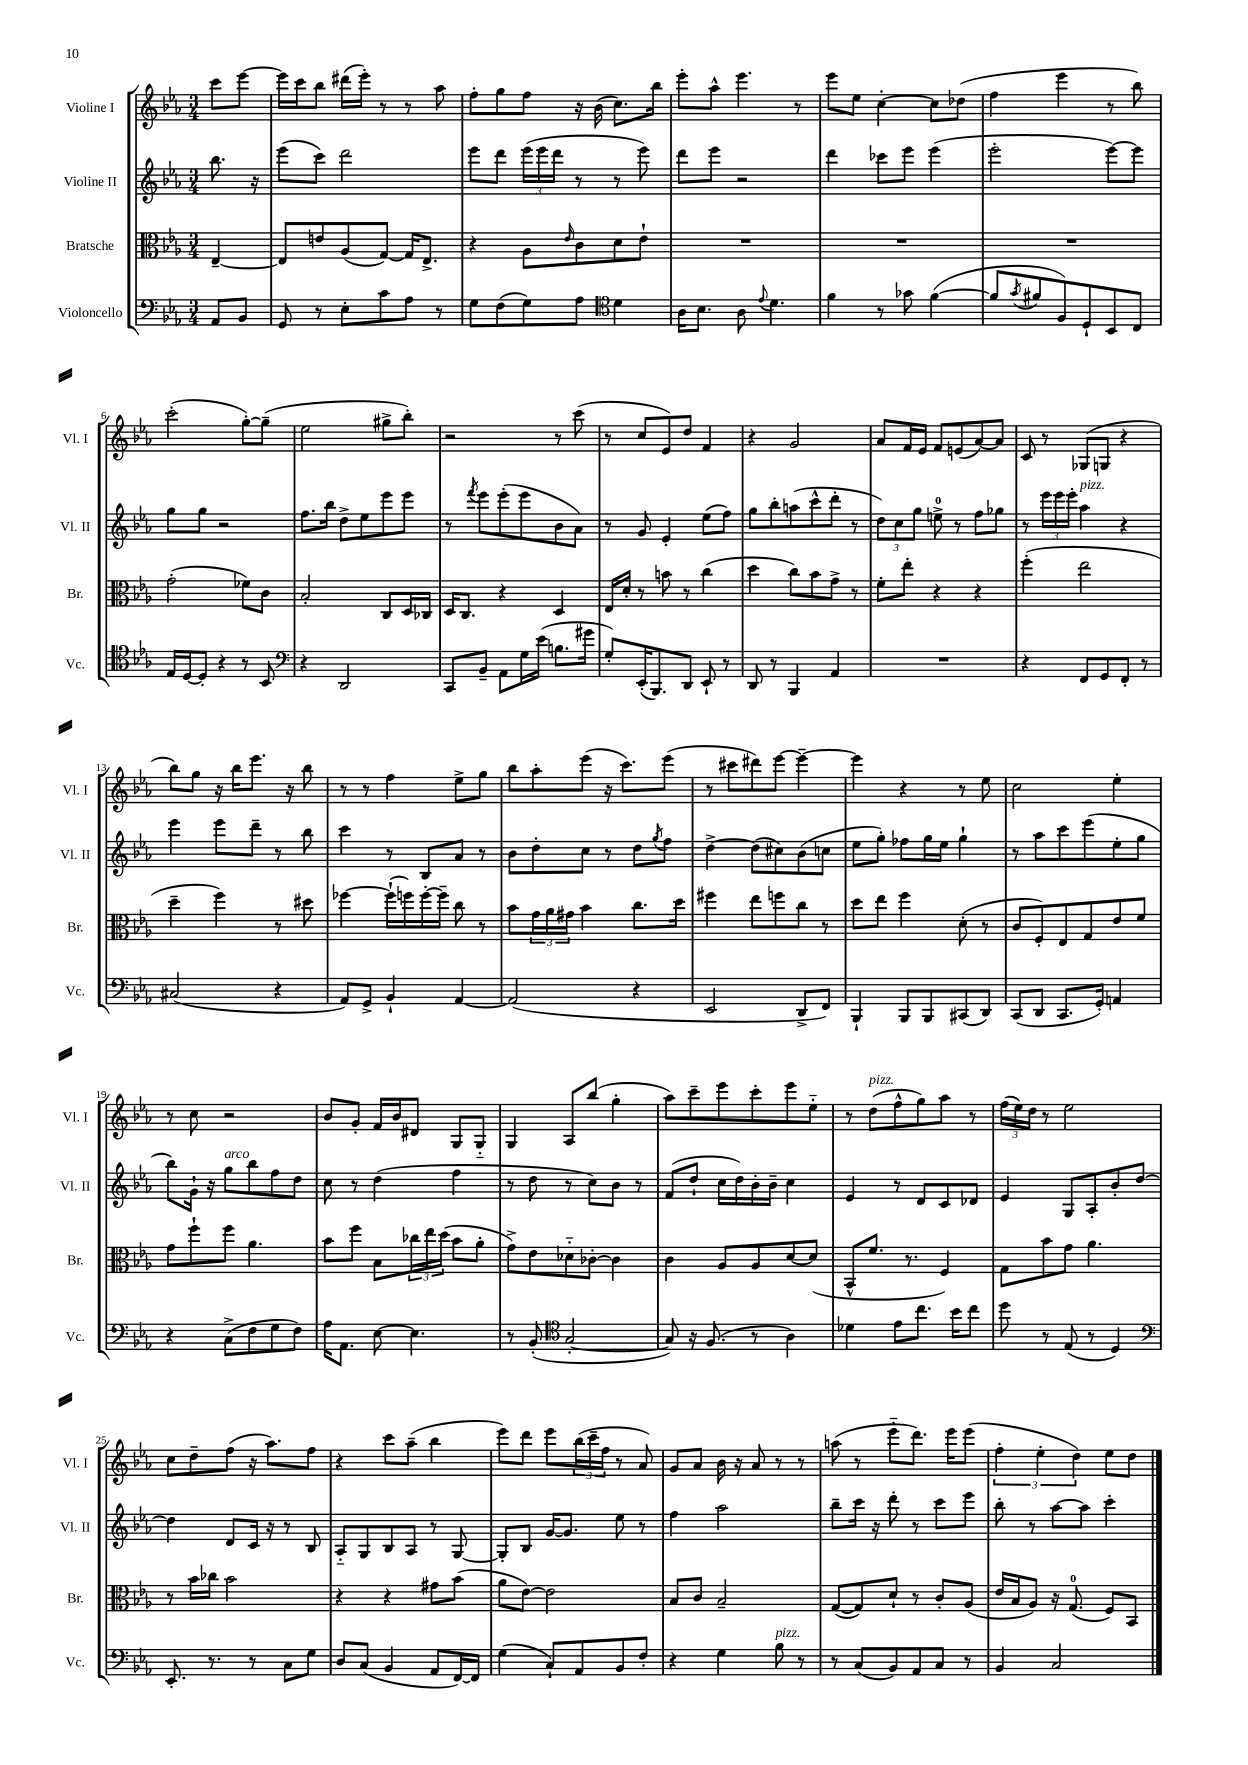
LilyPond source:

<<
\new StaffGroup <<
\new Staff = "s0" \with { instrumentName = "Violine I" shortInstrumentName = "Vl. I" } {
    \clef treble \key ees \major \numericTimeSignature \time 3/4 \partial 4
    c'''8 ees'''8~ |
    ees'''16 c'''16 bes''8 dis'''16( ees'''16-.) r8 r8 aes''8 |
    f''8-. g''8 f''8 r16 bes'16( c''8.) bes''16 |
    ees'''8-. aes''8-^ ees'''4. r8 |
    ees'''8 ees''8 c''4~-. c''8 des''8( |
    f''4 ees'''4 r8 bes''8) |
    c'''2-.( g''8~-.) g''8--( |
    ees''2 gis''8-> bes''8-.) |
    r2 r8 c'''8( |
    r8 c''8 ees'8) d''8 f'4 |
    r4 g'2 |
    aes'8 f'16 ees'16 f'8 e'8( aes'8~) aes'8 |
    c'8 r8 ges8( g8 r4 |
    bes''8) g''8 r16 bes''16 ees'''8. r16 bes''8 |
    r8 r8 f''4 ees''8-> g''8 |
    bes''8 aes''8-. ees'''8( r16 c'''8.) ees'''8( |
    r8 cis'''8 dis'''8) ees'''8~ ees'''4~-- |
    ees'''4 r4 r8 ees''8 |
    c''2 ees''4-. |
    r8 c''8 r2 |
    bes'8 g'8-. f'16 bes'16 dis'8 g8 g8-_ |
    g4 aes8 bes''8( g''4-. |
    aes''8) c'''8-- ees'''8 c'''8-. ees'''8 ees''8-_ |
    r8 d''8^\markup { \italic "pizz." }( f''8-^ g''8) aes''8 r8 |
    \tuplet 3/2 { f''16( ees''16) d''16 } r8 ees''2 |
    c''8 d''8-- f''8( r16 aes''8.) f''8 |
    r4 c'''8 aes''8--( bes''4 |
    ees'''8) d'''8 ees'''8 \tuplet 3/2 { bes''16( c'''16-- f''16 } r8 aes'8) |
    g'8 aes'8 bes'16 r16 aes'8 r8 r8 |
    a''8( r8 ees'''8-_ d'''8.) ees'''16 ees'''8( |
    \tuplet 3/2 { f''4-. ees''4-. d''4) } ees''8 d''8 \bar "|." |
}
\new Staff = "s1" \with { instrumentName = "Violine II" shortInstrumentName = "Vl. II" } {
    \clef treble \key ees \major \numericTimeSignature \time 3/4 \partial 4
    bes''8. r16 |
    ees'''8( c'''8) d'''2 |
    ees'''8 d'''8 \tuplet 3/2 { ees'''16( ees'''16 d'''16 } r8 r8 ees'''8) |
    d'''8 ees'''8 r2 |
    d'''4 ces'''8 ees'''8 ees'''4( |
    ees'''2-. ees'''8~) ees'''8 |
    g''8 g''8 r2 |
    f''8. bes''16 d''8-> ees''8 ees'''8 ees'''8 |
    r8 \acciaccatura { f'''8 } ees'''8 ees'''8-.( ees'''8 bes'8 aes'8) |
    r8 g'8 ees'4-. ees''8( f''8) |
    g''8 bes''8-. a''8( c'''8-^ d'''8-. r8 |
    \tuplet 3/2 { d''8) c''8 g''8 } e''8-0-> r8 f''8 ges''8 |
    r8 \tuplet 3/2 { ees'''16 ees'''16 ees'''16-. } aes''4^\markup { \italic "pizz." } r4 |
    ees'''4 ees'''8 d'''8-- r8 bes''8 |
    c'''4 r8 bes8 aes'8 r8 |
    bes'8 d''8-. c''8 r8 d''8 \acciaccatura { g''8 } f''8 |
    d''4~-> d''8( cis''8) bes'8( c''8 |
    ees''8 g''8-.) fes''8 g''16 ees''16 g''4-! |
    r8 aes''8 c'''8 ees'''8( ees''8-. g''8 |
    bes''8) g'16-! r16 g''8^\markup { \italic "arco" } bes''8 f''8 d''8 |
    c''8 r8 d''4( f''4 |
    r8 d''8 r8 c''8) bes'8 r8 |
    f'8( d''8-! c''16 d''16) bes'16-. bes'16-- c''4 |
    ees'4 r8 d'8 c'8 des'8 |
    ees'4 g8 aes8-. bes'8-. d''8~ |
    d''4 d'8 c'16 r16 r8 bes8 |
    aes8-_ g8 bes8 aes8 r8 g8~ |
    g8-. bes8 g'16~ g'8. ees''8 r8 |
    f''4 aes''2 |
    bes''8-- c'''16 r16 d'''8-. r8 c'''8 ees'''8 |
    bes''8-. r8 aes''8~ aes''8 c'''4-. \bar "|." |
}
\new Staff = "s2" \with { instrumentName = "Bratsche" shortInstrumentName = "Br." } {
    \clef alto \key ees \major \numericTimeSignature \time 3/4 \partial 4
    ees4~-- |
    ees8 e'8 aes8( g8~) g16 ees8.-> |
    r4 aes8 \grace { ees'16 } c'8 d'8 ees'8-! |
    R2. |
    R2. |
    R2. |
    g'2-.( fes'8) c'8 |
    bes2-. c8 d16 ces16 |
    d16 c8. r4 d4 |
    ees16 d'16-. r8 b'8 r8 c''4( |
    d''4 c''8) bes'8 g'8-> r8 |
    f'8-. ees''8-. r4 r4 |
    f''4-.( ees''2 |
    d''4-- f''4) r8 dis''8 |
    fes''4~ fes''16-!( f''16) f''16~-. f''16-- c''8 r8 |
    bes'8 \tuplet 3/2 { g'16 aes'16 gis'16 } bes'4 c''8. d''16 |
    fis''4 ees''8 f''8 c''8 r8 |
    d''8 ees''8 f''4 d'8-.( r8 |
    c'8 f8-.) ees8 g8 ees'8 f'8 |
    g'8 f''8-! f''8 aes'4. |
    bes'8 f''8 bes8 \tuplet 3/2 { ces''16 ees''16 d''16( } bes'8 aes'8-. |
    g'8->) ees'8 des'8-_ ces'8~-. ces'4 |
    c'4 aes8 aes8 d'8~ d'8( |
    bes,8-^ f'8. r8. f4) |
    g8 bes'8 g'8 aes'4. |
    r8 bes'16 ces''16 bes'2 |
    r4 r4 gis'8 bes'8( |
    aes'8 ees'8~) ees'2 |
    bes8 c'8 bes2-- |
    g8~( g8) d'8-! r8 c'8-. aes8( |
    ees'16 bes16 aes8) r16 g8.-0( f8) bes,8 \bar "|." |
}
\new Staff = "s3" \with { instrumentName = "Violoncello" shortInstrumentName = "Vc." } {
    \clef bass \key ees \major \numericTimeSignature \time 3/4 \partial 4
    aes,8 bes,8 |
    g,8 r8 ees8-. c'8 aes8 r8 |
    g8 f8( g8) aes8 \clef tenor d'4 |
    aes16 bes8. aes8 \appoggiatura { ees'8 } d'4. |
    f'4 r8 ges'8 f'4~( |
    f'8 \acciaccatura { g'8 } fis'8 f8) d8-! bes,8 c8 |
    ees16 d16~ d8-. r4 r8 bes,8 |
    \clef bass r4 d,2 |
    c,8 bes,8-- aes,8 g16 ees'16( b8. gis'16 |
    g8-.) ees,16-.( bes,,8.) d,8 ees,8-! r8 |
    d,8 r8 bes,,4 aes,4 |
    R2. |
    r4 f,8 g,8 f,8-. r8 |
    cis2( r4 |
    aes,8) g,8-> bes,4-! aes,4~ |
    aes,2( r4 |
    ees,2 d,8-> f,8) |
    bes,,4-! bes,,8 bes,,8 cis,8( d,8) |
    c,8( d,8 c,8. g,16-.) a,4 |
    r4 c8->( f8 g8 f8) |
    aes16 aes,8. ees8~ ees4. |
    r8 bes,8-.( \clef tenor g2~-. |
    g8) r16 f8.( r8 aes4) |
    des'4 ees'8 c''8. bes'16 c''8 |
    d''8 r8 ees8( r8 d4) |
    \clef bass ees,8.-. r8. r8 c8 g8 |
    d8 c8( bes,4 aes,8 f,16~) f,16 |
    g4( c8-!) aes,8 bes,8 f8-. |
    r4 g4 bes8^\markup { \italic "pizz." } r8 |
    r8 c8( bes,8) aes,8 c8 r8 |
    bes,4 c2 \bar "|." |
}
>>
>>
